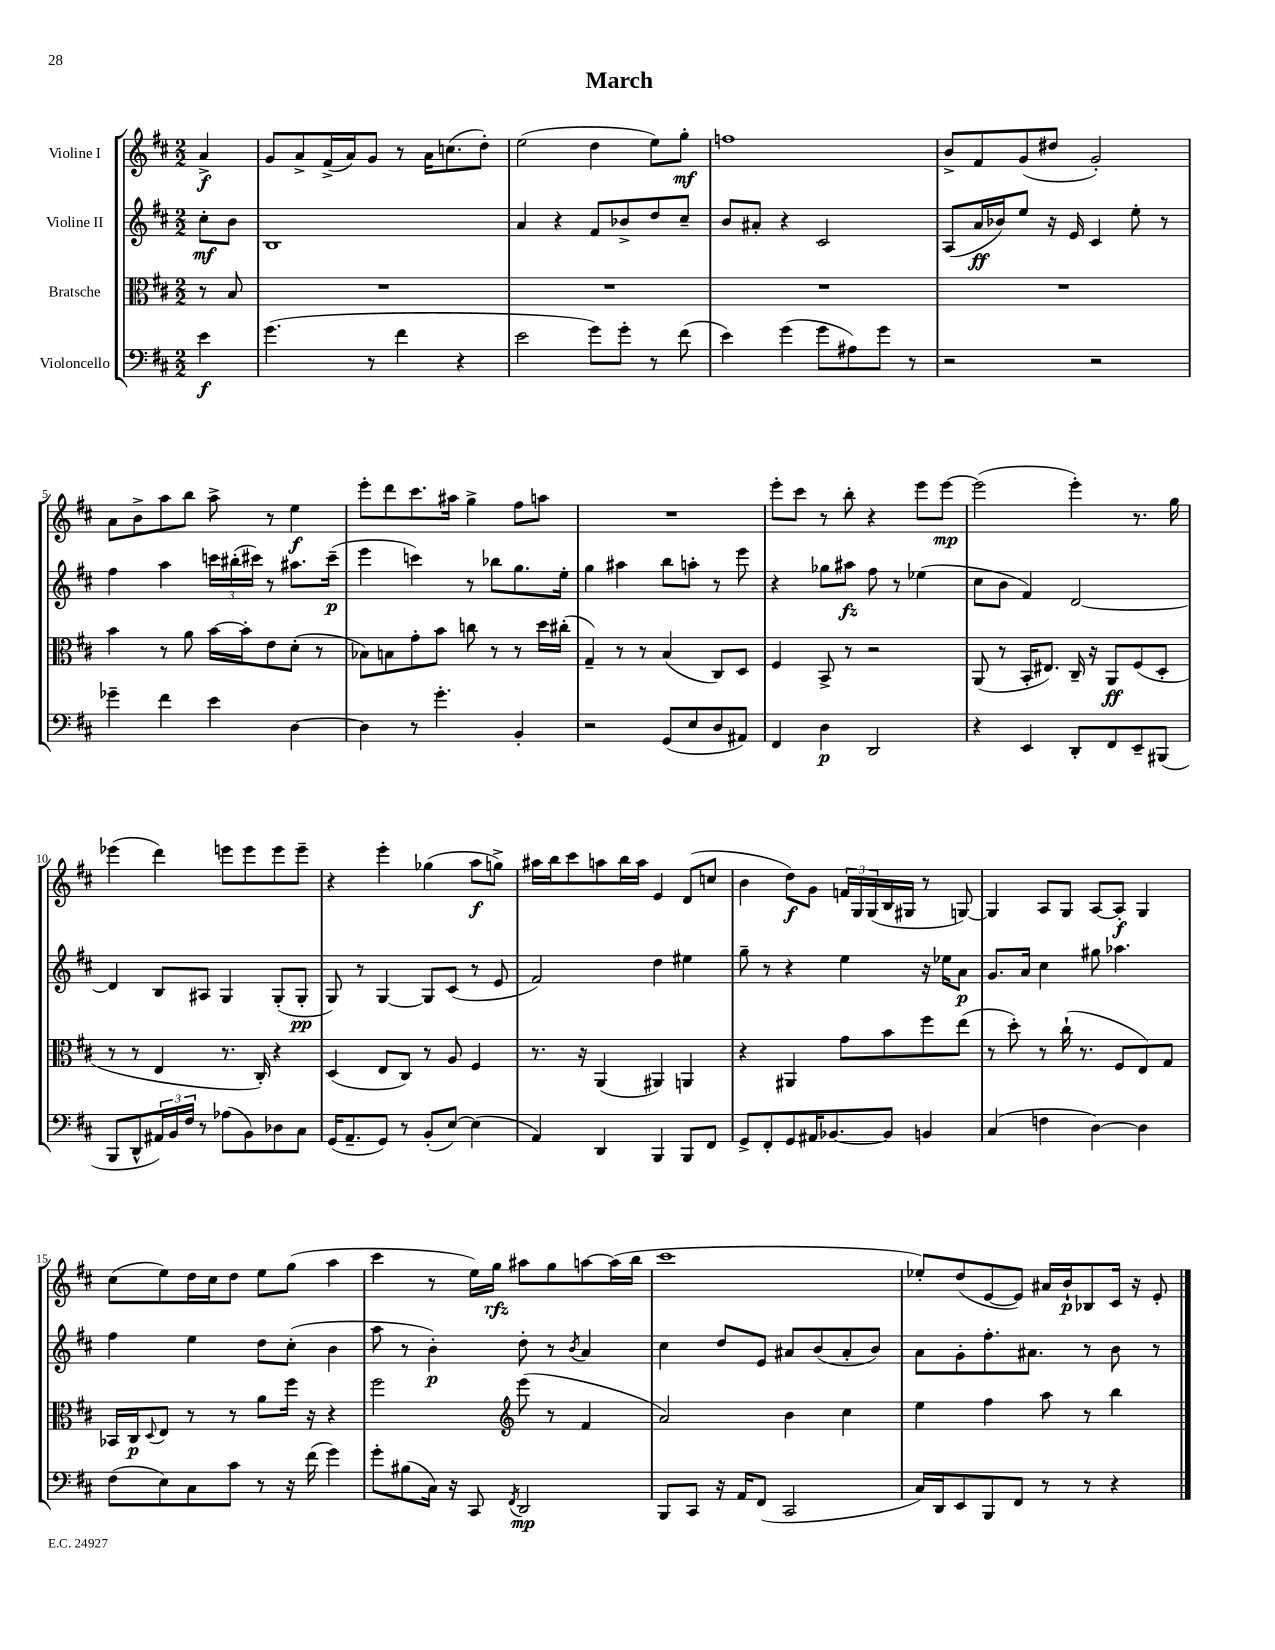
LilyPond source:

\header { title = "March" }
<<
\new StaffGroup <<
\new Staff = "s0" \with { instrumentName = "Violine I" } {
    \clef treble \key d \major \numericTimeSignature \time 2/2 \partial 4
    a'4->\f |
    g'8 a'8-> fis'16->( a'16) g'8 r8 a'16 c''8.( d''8-.) |
    e''2( d''4 e''8) g''8-.\mf |
    f''1 |
    b'8-> fis'8 g'8( dis''8 g'2-.) |
    a'8 b'8-> a''8 b''8 a''8-> r8 e''4\f |
    e'''8-. d'''8 cis'''8. ais''16 g''4-> fis''8 a''8 |
    R1 |
    e'''8-. cis'''8 r8 b''8-. r4 e'''8 e'''8~\mp |
    e'''2( e'''4-.) r8. g''16 |
    ees'''4( d'''4) e'''8 e'''8 e'''8 e'''8-- |
    r4 e'''4-. ges''4( a''8\f g''8->) |
    ais''16 b''16 cis'''8 a''8 b''16 a''16 e'4 d'8( c''8 |
    b'4 d''8\f) g'8 \tuplet 3/2 { f'16 g16 g16( } b16 gis16 r8 g8~) |
    g4 a8 g8 a8~ a8-.\f g4 |
    cis''8( e''8) d''16 cis''16 d''8 e''8 g''8( a''4 |
    cis'''4 r8 e''16) g''16\rfz ais''8 g''8 a''8~ a''16( b''16 |
    cis'''1 |
    ees''8-.) d''8( e'8~ e'8) ais'16 b'16-!\p bes8 cis'16 r16 e'8-. \bar "|." |
}
\new Staff = "s1" \with { instrumentName = "Violine II" } {
    \clef treble \key d \major \numericTimeSignature \time 2/2 \partial 4
    cis''8-.\mf b'8 |
    b1 |
    a'4 r4 fis'8 bes'8-> d''8 cis''8-- |
    b'8 ais'8-. r4 cis'2 |
    a8( a'16\ff bes'16) e''8 r16 e'16 cis'4 e''8-. r8 |
    fis''4 a''4 \tuplet 3/2 { c'''16 bis''16-.( cis'''16) } r8 ais''8. cis'''16--\p( |
    e'''4 c'''4) r8 bes''8 g''8. e''16-. |
    g''4 ais''4 b''8 a''8-. r8 e'''8 |
    r4 ges''8 ais''8\fz fis''8 r8 ees''4( |
    cis''8 b'8 fis'4) d'2~ |
    d'4 b8 ais8 g4 g8-.( g8-.\pp |
    g8) r8 g4~ g8 cis'8( r8 e'8 |
    fis'2) d''4 eis''4 |
    g''8-- r8 r4 e''4 r16 ees''16 a'8\p |
    g'8. a'16 cis''4 gis''8 aes''4. |
    fis''4 e''4 d''8 cis''8-.( b'4 |
    a''8 r8 b'4-.\p) d''8-. r8 \acciaccatura { b'8 } a'4 |
    cis''4 d''8 e'8 ais'8 b'8( ais'8-. b'8) |
    a'8 g'8-. fis''8.-. ais'8. r8 b'8 r8 \bar "|." |
}
\new Staff = "s2" \with { instrumentName = "Bratsche" } {
    \clef alto \key d \major \numericTimeSignature \time 2/2 \partial 4
    r8 b8 |
    R1 |
    R1 |
    R1 |
    R1 |
    b'4 r8 a'8 b'16~ b'16-. e'8 d'8-.( r8 |
    bes8) b8 g'8-. b'8 c''8 r8 r8 d''16 cis''16-.( |
    g4--) r8 r8 b4( cis8) d8 |
    fis4 b,8-> r8 r2 |
    a,8( r8 b,16-. eis8.) cis16-- r16 a,8\ff fis8( d8-. |
    r8 r8 e4 r8. cis16-.) r4 |
    d4( e8 cis8) r8 a8 fis4 |
    r8. r16 a,4( ais,4) a,4 |
    r4 ais,4 g'8 b'8 fis''8 e''8( |
    r8 d''8-.) r8 cis''16-!( r8. fis8 e8) g8 |
    bes,16 cis16\p \appoggiatura { d8 } e8 r8 r8 a'8 fis''16 r16 r4 |
    fis''2 \clef treble e'''8( r8 fis'4 |
    a'2) b'4 cis''4 |
    e''4 fis''4 a''8 r8 b''4 \bar "|." |
}
\new Staff = "s3" \with { instrumentName = "Violoncello" } {
    \clef bass \key d \major \numericTimeSignature \time 2/2 \partial 4
    e'4\f |
    g'4.( r8 fis'4 r4 |
    e'2 g'8) g'8-. r8 fis'8( |
    e'4) g'4( g'8 ais8) g'8 r8 |
    r2 r2 |
    ges'4-- fis'4 e'4 d4~ |
    d4 r8 g'4.-. b,4-. |
    r2 g,8( e8 d8 ais,8) |
    fis,4 d4\p d,2 |
    r4 e,4 d,8-. fis,8 e,8-- bis,,8( |
    b,,8 d,8-^ \tuplet 3/2 { ais,16) b,16 fis16 } r8 aes8( b,8) des8 cis8 |
    g,16( a,8.-- g,8) r8 b,8-.( e8~) e4( |
    a,4) d,4 b,,4 b,,8 fis,8 |
    g,8-> fis,8-. g,8 ais,16 bes,8.~ bes,8 b,4 |
    cis4( f4 d4~) d4 |
    fis8( e8) cis8 cis'8 r8 r16 fis'16( g'4) |
    g'8-. bis8( cis16) r16 cis,8 \acciaccatura { fis,8 } d,2\mp |
    b,,8 cis,8 r16 a,16 fis,8( cis,2 |
    cis16) d,16 e,8 b,,8 fis,8 r8 r8 r4 \bar "|." |
}
>>
>>
